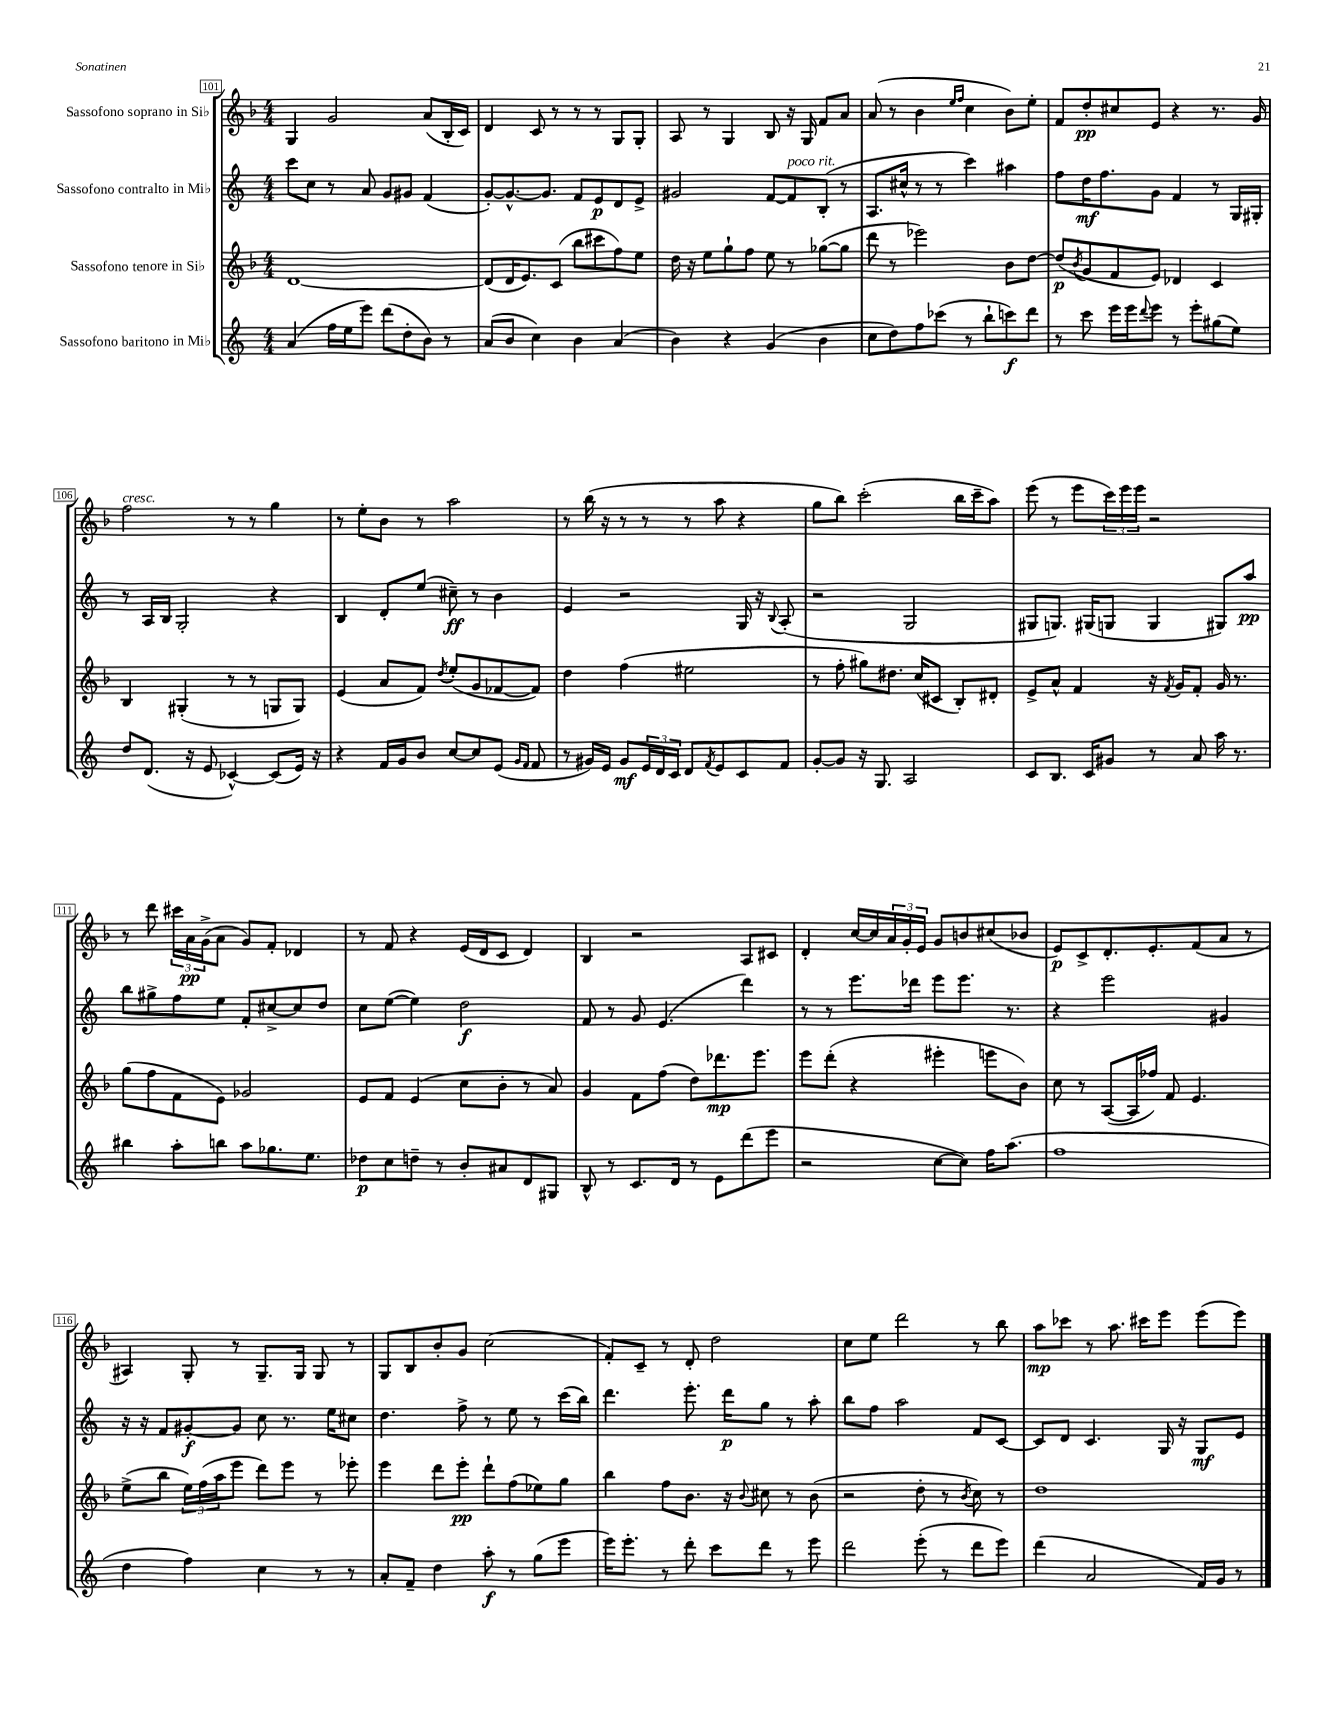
<<
\new StaffGroup <<
\new Staff = "s0" \with { instrumentName = "Sassofono soprano in Sib" } {
    \clef treble \key f \major \numericTimeSignature \time 4/4
    g4 g'2 a'8( bes16-. c'16) |
    d'4 c'8 r8 r8 r8 g8 g8-. |
    a8 r8 g4 bes8 r16 g16 f'8 a'8 |
    a'8( r8 bes'4 \grace { e''16 f''16 } c''4 bes'8) e''8-. |
    f'8 d''8-.\pp cis''8 e'8 r4 r8. g'16 |
    f''2^\markup { \italic "cresc." } r8 r8 g''4 |
    r8 e''8-. bes'8 r8 a''2 |
    r8 bes''16( r16 r8 r8 r8 a''8 r4 |
    g''8 bes''8) c'''2-.( bes''16 c'''16-- a''8) |
    e'''8( r8 e'''8 \tuplet 3/2 { c'''16) e'''16 e'''16 } r2 |
    r8 d'''8 \tuplet 3/2 { cis'''16 a'16\pp g'16->( } a'8 g'8) f'8-. des'4 |
    r8 f'8 r4 e'16( d'16 c'8 d'4) |
    bes4 r2 a8 cis'8 |
    d'4-. c''16~ c''16 \tuplet 3/2 { a'16 g'16-. e'16 } g'8 b'8 cis''8( bes'8 |
    e'8\p) c'8-> d'8.-. e'8.-. f'8( a'8 r8 |
    ais4) g8-. r8 g8.-- g16 g8 r8 |
    g8 bes8 bes'8-. g'8 c''2( |
    f'8-.) c'8-- r8 d'8-. d''2 |
    c''8 e''8 d'''2 r8 bes''8 |
    a''8\mp ces'''8 r8 a''8. cis'''16 e'''8 e'''8( e'''8) \bar "|." |
}
\new Staff = "s1" \with { instrumentName = "Sassofono contralto in Mib" } {
    \clef treble \key c \major \numericTimeSignature \time 4/4
    c'''8 c''8 r8 a'8 g'8 gis'8 f'4( |
    g'8~-.) g'8.~-^ g'8. f'8 e'8\p d'8 e'8-> |
    gis'2 f'8~ f'8^\markup { \italic "poco rit." } b8-.( r8 |
    a8. cis''16-^ r8 r8 c'''4) ais''4 |
    f''8 d''16\mf f''8. g'8 f'4 r8 g16 gis16-. |
    r8 a16 b16 g2-. r4 |
    b4 d'8-. e''8( cis''8--\ff) r8 b'4 |
    e'4 r2 g16 r16 \appoggiatura { b8 } a8-.( |
    r2 g2 |
    gis8 g8.) gis16( g8 g4 gis8) a''8\pp |
    b''8 gis''8-> f''8 e''8 f'8-. cis''8~-> cis''8 d''8 |
    c''8 e''8~( e''4) d''2\f |
    f'8 r8 g'8 e'4.( d'''4) |
    r8 r8 e'''8. des'''16 e'''8 e'''8. r8. |
    r4 e'''2 gis'4 |
    r16 r16 f'8 gis'8~-.\f gis'8 c''8 r8. e''16 cis''8 |
    d''4. f''8-> r8 e''8 r8 c'''16( b''16) |
    d'''4. e'''8.-. d'''16\p g''8 r8 a''8-. |
    b''8 f''8 a''2 f'8 c'8~ |
    c'8 d'8 c'4. g16 r16 g8\mf e'8 \bar "|." |
}
\new Staff = "s2" \with { instrumentName = "Sassofono tenore in Sib" } {
    \clef treble \key f \major \numericTimeSignature \time 4/4
    d'1~ |
    d'8( d'16 e'8.) c'8( bes''8 cis'''8 f''8) e''8 |
    d''16 r16 e''8 g''8-! f''8 e''8 r8 ges''8~( ges''8 |
    d'''8 r8 ees'''2) bes'8 d''8~ |
    d''8\p( \acciaccatura { bes'8 } g'8 f'8 e'8) des'4 c'4 |
    bes4 gis4-.( r8 r8 g8 g8) |
    e'4( a'8 f'8) \acciaccatura { d''8 } e''8-.( g'8 fes'8~ fes'8) |
    d''4 f''4( eis''2 |
    r8 f''8-. gis''8) dis''8. c''16( cis'8 bes8-.) dis'8-. |
    e'8-> a'8-^ f'4 r16 \acciaccatura { f'8 } g'16 f'8-. g'16 r8. |
    g''8( f''8 f'8 e'8) ges'2 |
    e'8 f'8 e'4( c''8 bes'8-. r8 a'8) |
    g'4 f'8 f''8( d''8) des'''8.\mp e'''8. |
    e'''8 d'''8-.( r4 eis'''4-. e'''8 bes'8) |
    c''8 r8 a8~( a16 fes''16) f'8 e'4. |
    e''8->( bes''8 \tuplet 3/2 { e''16) f''16( a''16 } e'''8 d'''8) e'''8 r8 ees'''8-. |
    e'''4 d'''8 e'''8-.\pp d'''8-! f''8( ees''8) g''8 |
    bes''4 f''8 bes'8. r16 \appoggiatura { bes'8 } cis''8 r8 bes'8( |
    r2 d''8-. r8 \acciaccatura { bes'8 } c''8) r8 |
    d''1 \bar "|." |
}
\new Staff = "s3" \with { instrumentName = "Sassofono baritono in Mib" } {
    \clef treble \key c \major \numericTimeSignature \time 4/4
    a'4( f''16 e''16 e'''8) d'''8( d''8-. b'8) r8 |
    a'8( b'8 c''4) b'4 a'4( |
    b'4) r4 g'4( b'4 |
    c''8 d''8) f''8 ces'''8( r8 b''8-! c'''8\f) d'''8 |
    r8 c'''8 e'''16 e'''16 \appoggiatura { d'''8 } e'''8 r8 e'''8-. gis''8( e''8) |
    d''8 d'8.( r16 e'8 ces'4~-^) ces'8( e'16) r16 |
    r4 f'16 g'16 b'8 c''8~ c''8 e'8( \grace { g'16 f'16 } f'8 |
    r8 gis'16) e'16 gis'8\mf \tuplet 3/2 { e'16 d'16 c'16 } d'8 \acciaccatura { f'8 } e'8 c'8 f'8 |
    g'8~-. g'8 r16 g8. a2 |
    c'8 b8. c'16 gis'8 r8 a'8 a''16 r8. |
    bis''4 a''8-. b''8 a''8 ges''8. e''8. |
    des''8\p c''8 d''8-- r8 b'8-. ais'8 d'8 gis8 |
    b8-^ r8 c'8. d'16 r8 e'8 d'''8( e'''8 |
    r2 c''8~ c''8) f''16 a''8.( |
    f''1 |
    d''4 f''4) c''4 r8 r8 |
    a'8-. f'8-- d''4 a''8-.\f r8 g''8( e'''8 |
    e'''16) e'''8.-. r8 d'''8-. c'''8 d'''8 r8 e'''8 |
    d'''2 e'''8-.( r8 d'''8 e'''8) |
    d'''4( a'2 f'16) g'16 r8 \bar "|." |
}
>>
>>
\layout { \context { \Score currentBarNumber = #101 \override BarNumber.stencil = #(make-stencil-boxer 0.1 0.3 ly:text-interface::print) } }
